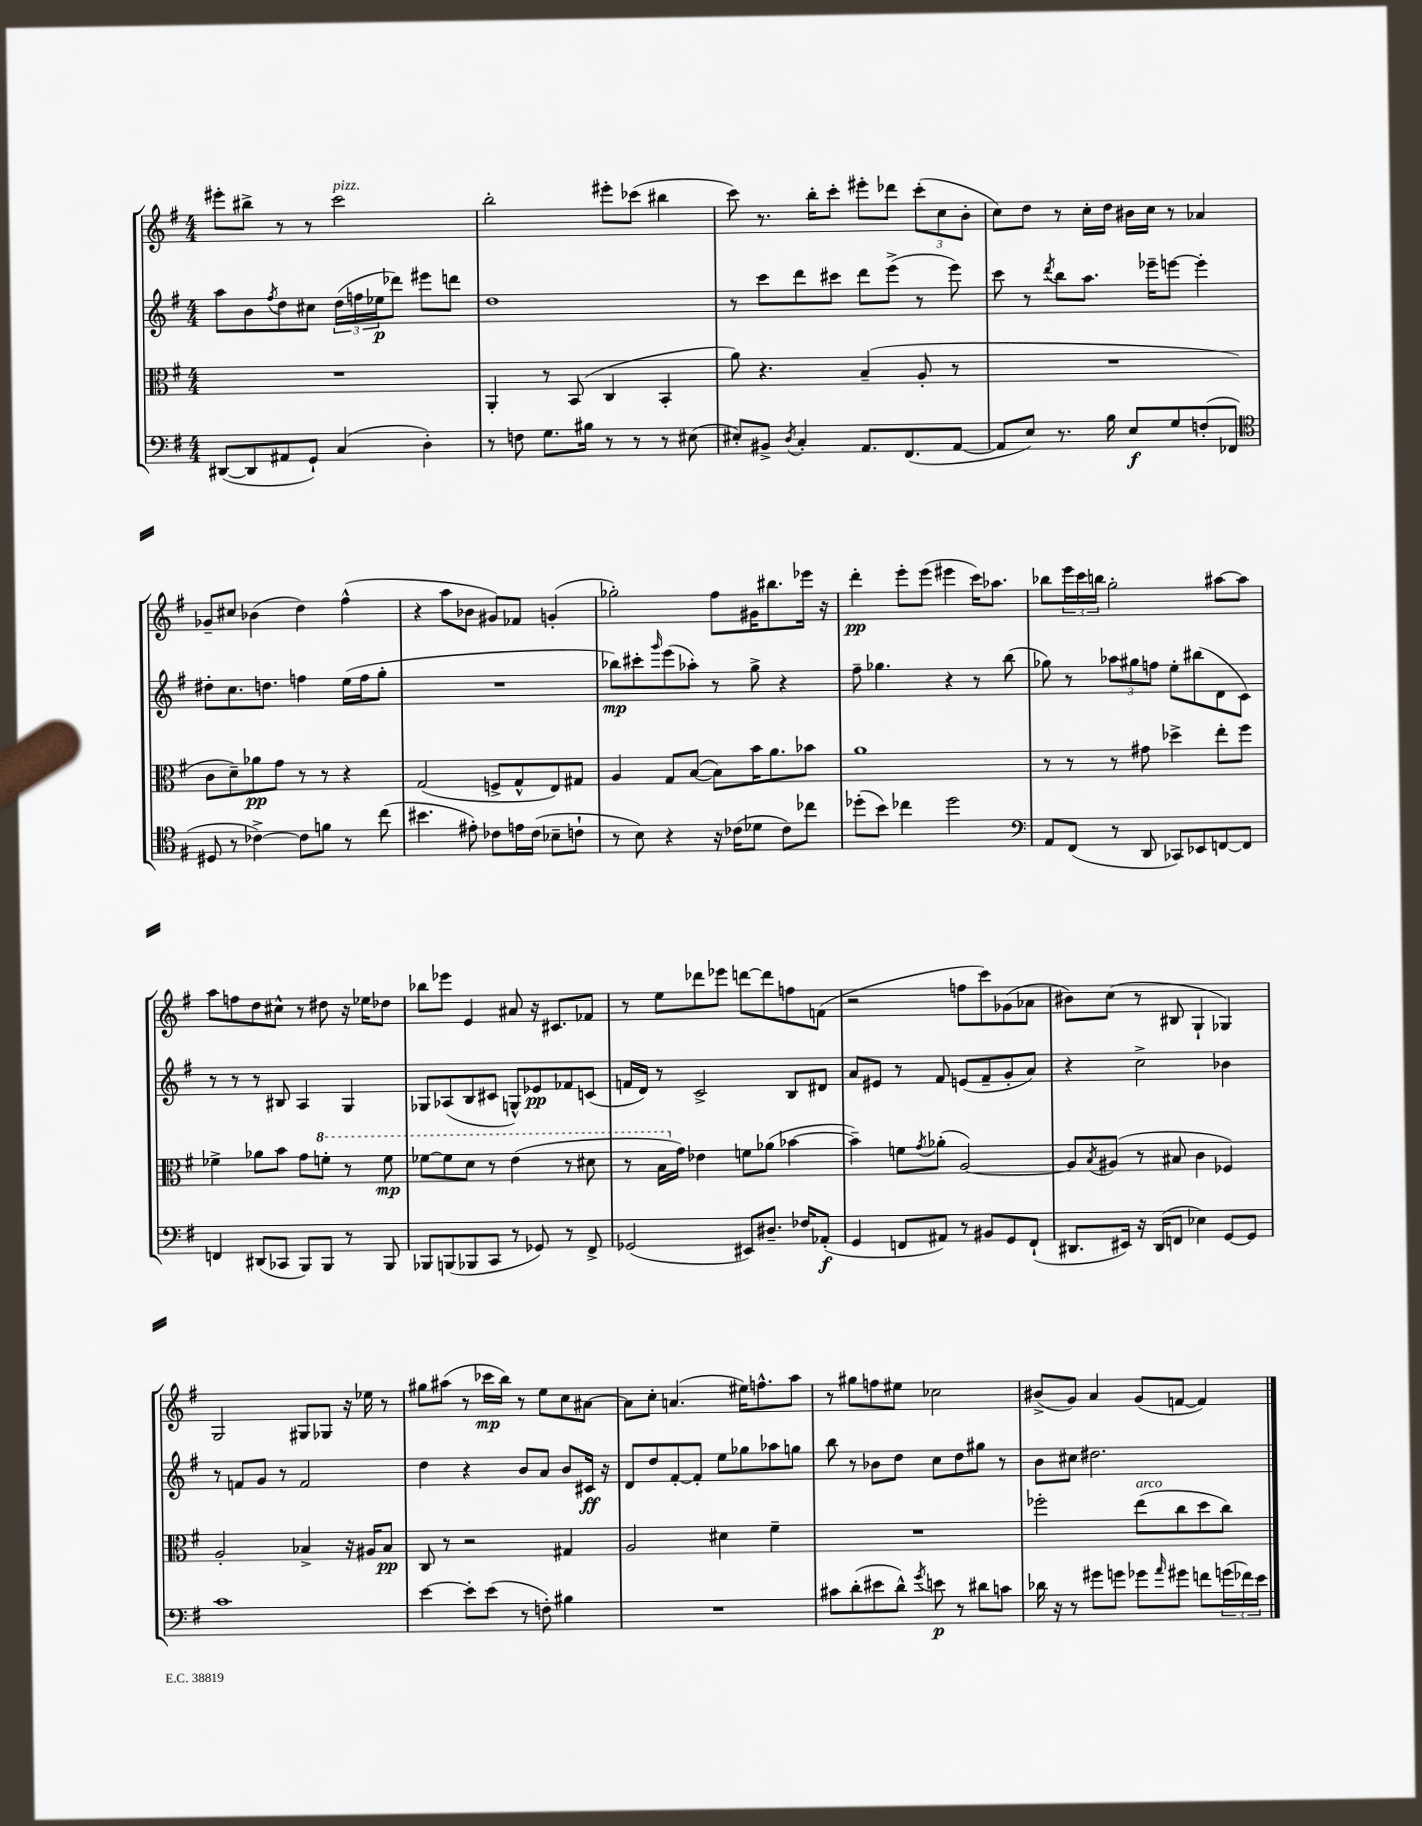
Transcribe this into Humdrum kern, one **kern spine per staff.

**kern	**kern	**kern	**kern
*staff4	*staff3	*staff2	*staff1
*clefF4	*clefC3	*clefG2	*clefG2
*k[f#]	*k[f#]	*k[f#]	*k[f#]
*M4/4	*M4/4	*M4/4	*M4/4
([8DD#	1r	8aa	8eee#'
8DD#]	.	8b	8bb#^
.	.	8qff#	.
8AA#	.	8dd	8r
8GG`)	.	8cc#	8r
(4C	.	(24dd	2ccc
.	.	24ff	.
.	.	24ee-	.
.	.	8ddd-)	.
4D')	.	8eee#	.
.	.	8ddd	.
=	=	=	=
8r	4AA'	1dd	2bb'
8F	.	.	.
8.G	8r	.	.
.	(8BB	.	.
16B#	.	.	.
8r	4C	.	8eee#'
8r	.	.	(8ccc-
8r	4BB'	.	4bb#
(8E#	.	.	.
=	=	=	=
8E#')	8a)	8r	8ccc)
8BB#^	4.r	8ccc	8.r
8qD	.	.	.
4C'	.	8ddd	.
.	.	.	16bb'
.	.	8ccc#	8ccc'
8.AA	(4B~	8ddd	8eee#'
.	.	(8eee^	8ddd-
(8.FF#	.	.	.
.	8A'	8r	(12ccc'
.	.	.	12cc
[8AA	8r	8eee)	.
.	.	.	12b'
=	=	=	=
8AA]	1r	8ccc	8cc)
8E)	.	8r	8dd
.	.	8qddd	.
8.r	.	8bb	8r
.	.	8.aa	16cc'
16B	.	.	16dd
8E	.	.	16b#
.	.	16eee-~	16cc
8G	.	[8eee	8r
(8F'	.	4eee']	4a-
8FF-	.	.	.
=	=	=	=
*clefC4	*	*	*
8D#	8c	8dd#'	8g-~
8r	8d~)	8.cc	8cc#
[4c-^)	8a-	.	(4b-
.	.	8.dd	.
.	8g	.	.
8c-]	8r	4ff	4dd)
8f	8r	.	.
8r	4r	(16ee	(4ff#^^
.	.	16ff	.
(8cc	.	8gg'	.
=	=	=	=
4.b#	(2G	1r	4r
.	.	.	8aa
8e#')	.	.	8b-
8c-	8F^	.	8g#)
16e	8G^^	.	8f-
(16c-	.	.	.
8B-~	8E)	.	(4g'
8c`	8G#	.	.
=	=	=	=
8r	4A	8bb-)	2gg-')
8B)	.	8ccc#'	.
.	.	16qqggg	.
4r	8G	(8eee	.
.	([8B	8aa-')	.
16r	8B])	8r	8ff#
(16c-	.	.	.
8d-	16b	8gg^	16g#
.	8.a	.	8.bb#
8c-)	.	4r	.
8cc-	8b-	.	16eee-
.	.	.	16r
=	=	=	=
(8dd-'	1a	8ff#~	4ddd'
8b)	.	4.gg-	.
4cc-	.	.	8eee'
.	.	.	(8eee
2dd-	.	4r	4eee#
.	.	8r	16ccc)
.	.	.	8.aa-
.	.	(8bb	.
=	=	=	=
*clefF4	*	*	*
8AA	8r	8gg-)	8bb-
(8FF#	8r	8r	24eee
.	.	.	24ccc
.	.	.	24bb
8r	8r	12aa-	2gg'
.	.	12gg#	.
8DD	8g#	.	.
.	.	12ff	.
8CC-)	4dd-^	8ee'	.
8EE-	.	(8bb#	.
[8FF	8ee'	8d	[8aa#
8FF]	8ff#	8c)	8aa#]
=	=	=	=
4FF	4f-^	8r	8aa
.	.	8r	8ff
(8DD#	8a-	8r	8dd
8CC-	8b	8B#	8cc#^^
8BBB)	8g	4A	8r
8BBB	8ff'	.	8dd#
8r	8r	4G	16r
.	.	.	16ee-
8BBB	8ff	.	8dd-
=	=	=	=
8BBB-	[8ff-	8G-	8bb-
(8BBB	8ff-]	(8A-	8eee-
8BBB-	8dd	8B	4e
8CC	8r	8c#	.
8r	(4ee	8G^^)	8a#
8GG-)	.	8e-	16r
.	.	.	8.c#
8r	8r	8f-	.
8FF#^	8dd#	(8c	8f-
=	=	=	=
(2GG-	8r	16f	8r
.	.	16d)	.
.	16b	8r	8ee
.	16g)	.	.
.	4e-	2c^	8ddd-
.	.	.	8eee-
8EE#)	8f	.	[8ddd
8.D#~	(8a-	.	8ddd]
.	[4b-	8B	8ff
16F-	.	.	.
(8AA-'	.	8d#	(8f
=	=	=	=
4GG	4b-~])	8a	2r
.	.	8e#	.
8FF	8f	8r	.
.	8qg	.	.
8AA#)	(8a-'	8f#	.
8r	[2A)	(8e	8ff
8BB#	.	8f#~	8ccc)
8GG	.	8g'	(8g-
(8FF`	.	8a)	8a-
=	=	=	=
8.DD#	8A]	4r	8b#)
.	8qB	.	.
.	(8A#	.	(8cc
16EE#)	.	.	.
16r	8r	2cc^	8r
(16DD#	.	.	.
8FF	8B#	.	8B#
4E-)	4c	.	4G`
[8GG	4F-)	4b-	4G-)
8GG]	.	.	.
=	=	=	=
1c	2A'	8r	2G
.	.	8f	.
.	.	8g	.
.	.	8r	.
.	4B-^	2f	8G#
.	.	.	8G-
.	16r	.	16r
.	16A#	.	16ee-
.	8B-	.	8r
=	=	=	=
[4e	8C	4dd	8gg#
.	8r	.	(8aa#
8e']	2r	4r	8r
(8e	.	.	16ccc-
.	.	.	16bb)
8r	.	8b	8r
8F')	.	8a	8ee
4B#	4G#	8b	8cc
.	.	16c#	[8a#
.	.	16r	.
=	=	=	=
1r	2A	8d	8a#]
.	.	8dd	8cc'
.	.	[8f#'	(4.a
.	.	8f#']	.
.	4d#	8ee	.
.	.	8gg-	16ee#)
.	.	.	8.ff^^
.	4f#~	8aa-	.
.	.	8gg	8aa
=	=	=	=
8c#	1r	8bb	8r
(8d'	.	8r	8gg#
8e#	.	8b-	8ff
8d^^)	.	8dd	8ee#
8qg	.	.	.
8e	.	8cc	2cc-
8r	.	8dd	.
8d#	.	8gg#	.
8c	.	8r	.
=	=	=	=
16d-	2ff-'	8b	(8b#^
16r	.	.	.
8r	.	8cc#	8g)
8g#	.	2.dd#	4a
8g	.	.	.
8g-	(8ee	.	(8g
16qqa	.	.	.
8g#	8cc	.	[8f
8f	8dd	.	4f])
(24g	8cc)	.	.
24f-)	.	.	.
24e	.	.	.
==	==	==	==
*-	*-	*-	*-
